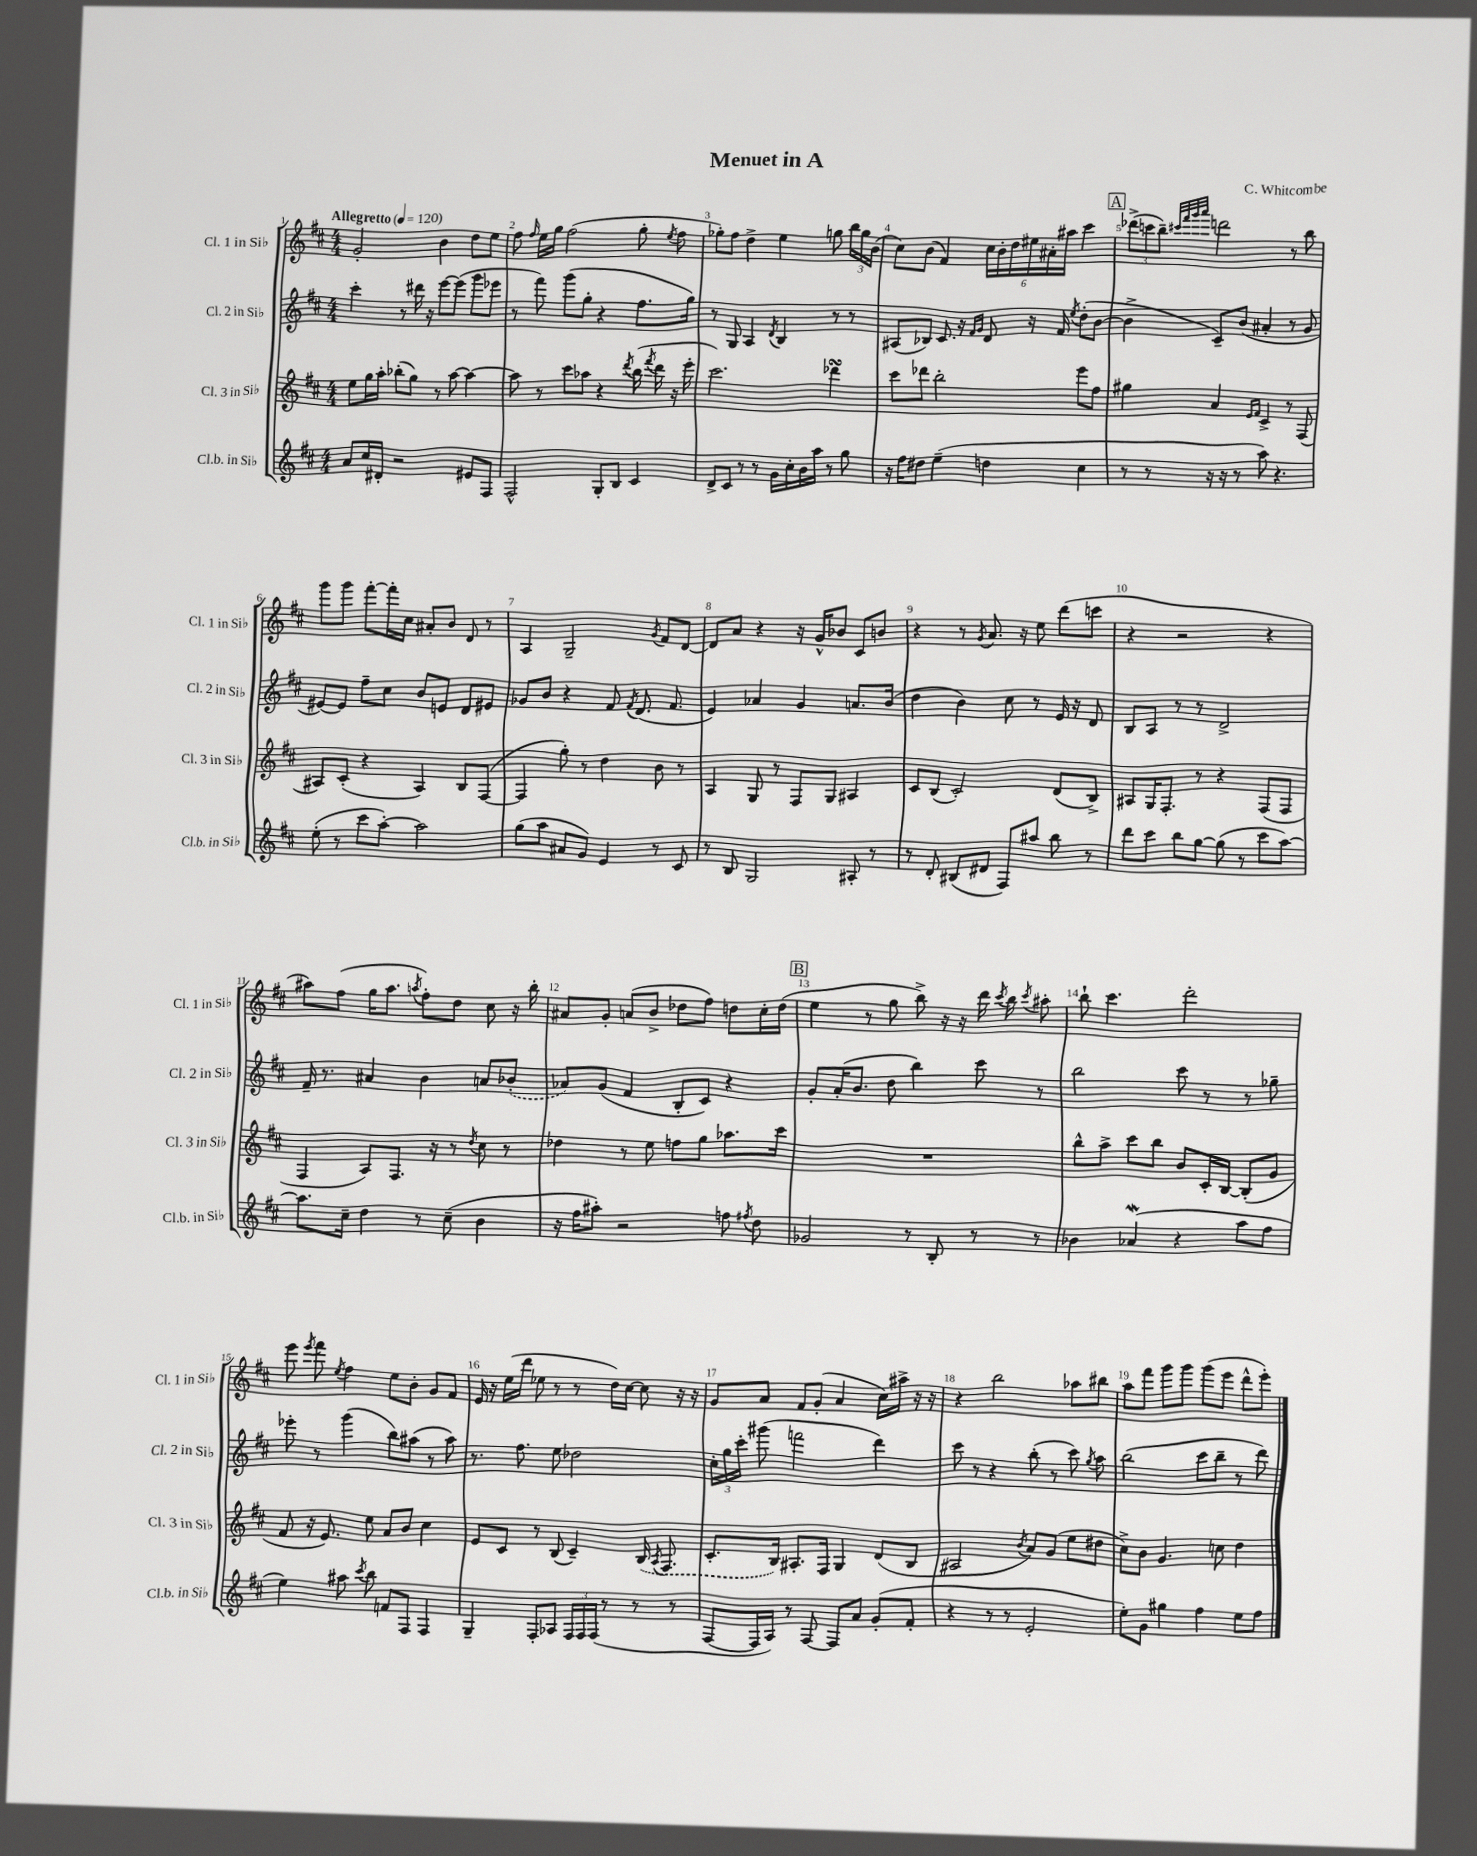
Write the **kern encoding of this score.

**kern	**kern	**kern	**kern
*staff4	*staff3	*staff2	*staff1
*clefG2	*clefG2	*clefG2	*clefG2
*k[f#c#]	*k[f#c#]	*k[f#c#]	*k[f#c#]
*M4/4	*M4/4	*M4/4	*M4/4
*MM120	*MM120	*MM120	*MM120
8a/L	8ee\L	4ccc#'\	2g'/
16cc#/L	16gg\L	.	.
16d#'/JJ	16aa'\JJ	.	.
2r	(8bb-'\L	8r	.
.	8gg\J)	16ddd#\	.
.	.	16r	.
.	8r	[8eee\L	4b\
.	[8aa\	(8eee\]J	.
8e#/L	4aa\_	8ggg\L	8dd\L
8F#/J	.	8eee-\J	8ee\J
=	=	=	=
2F#^^/	8aa\]	8r	8ff#\
.	.	.	16qqff#/
.	8r	8fff#\)	16ee\LL
.	.	.	16gg\JJ
.	8ccc#\L	(8ggg\L	(2ff#\
.	8aa-\J	8gg'\J	.
8G'/L	4r	4r	.
8B/J	.	.	.
.	8qddd/	.	.
4c#/	(16bb\	8.ff#\L	8gg'\
.	8qfff#/	.	.
.	16ddd\	.	.
.	.	.	8qee/
.	16r	.	8ff#\
.	16eee'\	16gg\Jk)	.
=	=	=	=
8d^/L	2.ccc#\)	8r	8gg-'\L)
8c#/J	.	8G/	8ff#\J
8r	.	4A/	4dd^\
8r	.	.	.
.	.	8qd/	.
16g\LL	.	4B/	4ee\
16cc#'\	.	.	.
16b\	.	.	.
16aa\JJ	.	.	.
8r	4ddd-\	8r	8gg\
8gg\	.	8r	24bb\LL
.	.	.	24gg\
.	.	.	(24b\JJ
=	=	=	=
16r	8ccc#\L	(8A#/L	8cc#\L)
16ff#\LK	.	.	.
8dd#\J	8ddd-\J	8B-/J)	(8b\J
(4ee~\	2bb'\	8.c#/	4f#/)
.	.	16r	.
.	.	16qqf#/LL	.
.	.	16qqg/JJ	.
4dd\	.	8d/	24cc#\LL
.	.	.	24b'\
.	.	.	24dd\
.	.	16r	24ee#\
.	.	.	24a#'\
.	.	16f#/	.
.	.	.	24aa#\JJ
.	.	8qee/	.
4cc#\	8eee\L	(8dd'\L	4ccc#\
.	8ff#\J	[8b\J	.
=	=	=	=
8r	4gg#\	4b^\]	(12ddd-^\L
.	.	.	12ccc\
8r	.	.	.
.	.	.	12bb~\J)
.	.	.	32qqccc#/LLL
.	.	.	32qqfff#/
.	.	.	32qqggg/
.	.	.	32qqaaa/JJJ
16r	4a/	8c#~/L)	2ddd\
16r	.	.	.
8r	.	(8b/J	.
.	16qqe/LL	.	.
.	16qqf#/JJ	.	.
8aa\)	4c#^/	4a#'/	.
4.r	.	.	.
.	8r	8r	8r
.	(8F#/	8g/	8bb\
=	=	=	=
(8ee'\	8A#/L)	[8e#/L)	8ggg\L
8r	(8c#'/J	8e#/]J	8ggg\J
8ccc#\L	4r	8ff#~\L	[8fff#'\L
[8aa'\J)	.	8cc#\J	16fff#'\]L
.	.	.	16cc#\JJ
2aa\]	4A#/)	8b/L	8a#'/L
.	.	8e/J	8b/J
.	8B/L	8d/L	8d/
.	([8F#/J	8e#/J	8r
=	=	=	=
(8gg\L	4F#/]	8g-/L	4A/
8aa\J	.	8b/J	.
8a#/L	8gg'\)	4r	2G~/
8g/J)	8r	.	.
4e/	4dd\	8f#/	.
.	.	8qf#/	.
.	.	(8.d/	.
.	.	.	8qg/
8r	8b\	.	8f#/L
.	.	8.f#/	.
8c#/	8r	.	[8d/J
=	=	=	=
8r	4A/	4e/)	8d/]L
8B/	.	.	8a/J
2G/	8G/	4a-/	4r
.	8r	.	.
.	8F#/L	4g/	16r
.	.	.	16g^^/LK
.	8G/J	.	8b-/J
8A#'/	4A#/	8.a/L	8c#/L
8r	.	.	8b/J
.	.	(16b/Jk	.
=	=	=	=
8r	8c#/L	4dd\	4r
8d'/	(8B/J	.	.
(8B#/L	2c#'/)	4b\)	8r
.	.	.	8qg/
8d#/J	.	.	8.a/
8F#/L)	.	8cc#\	.
.	.	.	16r
8aa#/J	.	8r	8ee\
8bb\	(8d/L	16e/	(8ddd\L
.	.	16r	.
8r	8B^/J)	8d/	8ccc\J
=	=	=	=
8ddd\L	8A#/L	8B/L	4r
8ccc#\J	16G/K	8A/J	.
.	8.F#'/J	.	.
8bb\L	.	8r	2r
[8gg\J	8r	8r	.
(8gg\]	4r	2d^/	.
8r	.	.	.
8ccc#\L	(8F#/L	.	4r
[8aa\J)	8F#/J	.	.
=	=	=	=
8.aa\]L	4F#/	16f#~/	8aa#\L)
.	.	8.r	.
.	.	.	(8ff#\J
16cc#~\Jk	.	.	.
4dd\	8A/L)	4a#/	16gg\LK
.	.	.	8.aa#\J
.	8.F#/J	.	.
.	.	.	8qaa/
8r	.	4b\	8ff#'\L)
.	16r	.	.
(8cc#~\	8r	.	8dd\J
.	8qdd/	.	.
4b\	8cc#\	8a/L	8cc#\
.	8r	(8b-'/J	16r
.	.	.	16bb'\
=	=	=	=
16r	4dd-\	8a-/L)	8a#/L
16ff#\LK	.	.	.
8aa#'\J)	.	(8g/J	8g'/J
2r	8r	4f#/	(8a/L
.	8ee\	.	8b^/J
.	8ff\L	8B'/L	8dd-\L
.	8gg\J	8c#/J)	8ff#\J)
8ff\	8.aa-\L	4r	8dd\L
8qff#/	.	.	.
8dd\	.	.	16cc#'\L
.	16ccc#\Jk	.	(16dd\JJ
=	=	=	=
2g-/	1r	8g'/L	4ee\
.	.	(16a'/K	.
.	.	8.b/J	.
.	.	.	8r
.	.	8dd\	8gg\
8r	.	4bb\)	8bb^\)
8B'/	.	.	16r
.	.	.	16r
8r	.	8ccc#\	16ddd\
.	.	.	8qccc#/
.	.	.	16bb\
.	.	.	8qccc#/
8r	.	8r	8aa#'\
=	=	=	=
4b-\	8bb^^\L	2bb\	8bb`\
.	8aa^\J	.	4.ccc#\
(4a-/	8ccc#\L	.	.
.	8bb\J	.	.
4r	8b/L	8ccc#\	2ddd'\
.	16c#'/L	8r	.
.	[16B/JJ	.	.
8aa\L	(8B'/]L	8r	.
8ff#\J	8g/J	8gg-~\	.
=	=	=	=
4ee\)	8f#/	8eee-'\	8eee\
.	.	.	8qeee/
.	16r	8r	8fff#\
.	8.e/)	.	.
.	.	.	8qee/
8aa#\	.	(4ggg\	4ff#\
8qccc#/	.	.	.
8bb\	8ee\	.	.
8f/L	8a/L	8bb\L)	8ee\L
8F#/J	8b/J	(8aa#\J	8b'\J
4F#/	4cc#\	8r	8g/L
.	.	8aa#\)	8f#/J
=	=	=	=
4G~/	8e/L	8.r	16e/
.	.	.	16r
.	8c#/J	.	(16ee\LL
.	.	8.ff#\	16ddd\JJ
8F#'/L	8r	.	8ee-\
8A-/J	(8B/	8ee\	8r
24F#/LL	4c#~/)	2dd-\	8r
24F#/	.	.	.
(24F#/JJ	.	.	.
8r	.	.	16dd\LL)
.	.	.	[16cc#\JJ
8r	(16B/	.	8cc#\]
.	8qA/	.	.
.	8.F#/	.	.
8r	.	.	16r
.	.	.	16r
=	=	=	=
[8F#/L	8.c#'/L	24cc#'\LL	8g/L
.	.	24gg\	.
.	.	24ccc#'\JJ	.
16F#/]L	.	(8ggg#\	8a/J
16A/JJ)	16B/Jk)	.	.
8r	8.A#'/L	2fff\	8f#/L
[8F#/	.	.	(8g'/J
.	16F#/Jk	.	.
8F#/]L	4G/	.	4a/
8a/J	.	.	.
(8g'/L	(8d/L	4ddd\)	16cc#\LL)
.	.	.	16aa#^\JJ
8f#'/J	8B/J	.	16r
.	.	.	16r
=	=	=	=
4r	2A#/	8ccc#\	4r
.	.	8r	.
8r	.	4r	2bb\
8r	.	.	.
.	8qb/	.	.
2e'/	8a/L)	(8bb'\	.
.	(8g/J	8r	.
.	8ee\L	8ccc#\)	8aa-\L
.	.	8qgg/	.
.	8dd#\J	8aa\	8bb#\J
=	=	=	=
8ee'\L)	8cc#^\L)	(2bb\	8aa\L
8g\J	8b\J	.	8fff#\J
4gg#\	4.g/	.	8ggg\L
.	.	.	8ggg\J
4ff#\	.	8ccc#\L	(8ggg\L
.	8cc\	8bb~\J	8eee\J
8ee\L	4dd\	8r	8ddd^^\L
8ff#\J	.	8ddd\)	8eee'\J)
==	==	==	==
*-	*-	*-	*-
